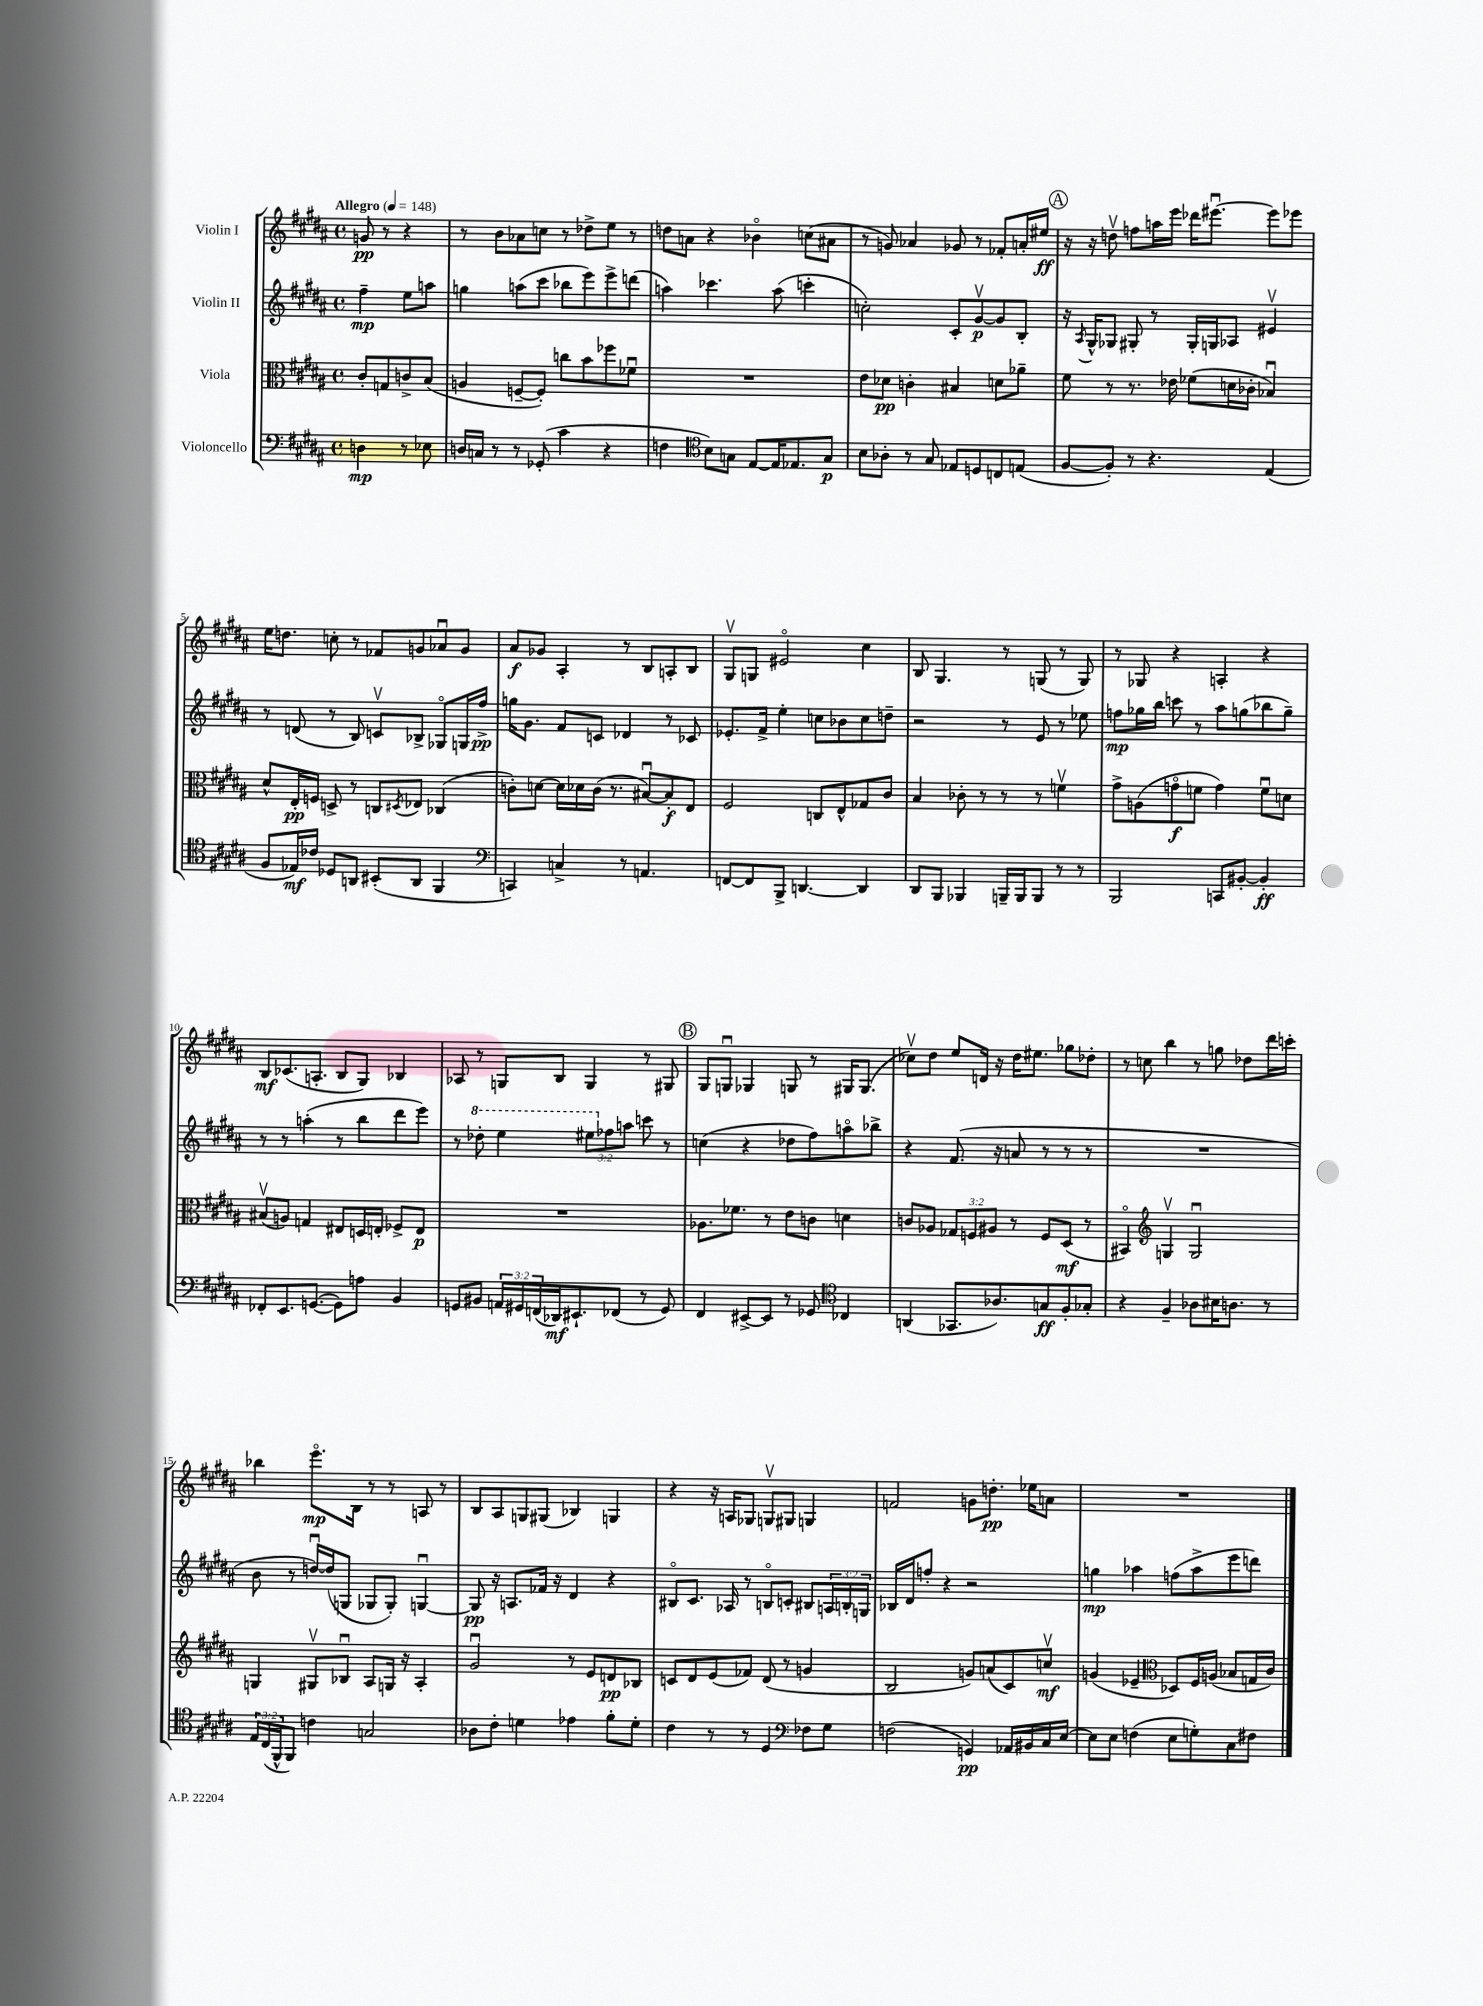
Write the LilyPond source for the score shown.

<<
\new StaffGroup <<
\new Staff = "s0" \with { instrumentName = "Violin I" } {
    \clef treble \key b \major \defaultTimeSignature \time 4/4 \partial 2 \tempo "Allegro" 4 = 148
    g'8\pp r8 r4 |
    r8 b'8 aes'8 c''8 r8 des''8-> e''8 r8 |
    d''8 a'8 r4 bes'4\flageolet c''8( ais'8 |
    r8 g'8) aes'4 ges'8 r8 fes'8-. a'16-. eis''16\ff |
    \mark \markup { \circle "A" } r16 r16 d''8\upbow f''8 a''16 e'''16 des'''16 eis'''8.~\downbow eis'''8 ees'''8 |
    e''16 d''8. c''8-. r8 fes'8 g'8 aes'8\downbow g'8 |
    ais'8\f ges'8 ais4-. r8 b8 a8-. b8 |
    gis8\upbow g8 eis'2\flageolet cis''4 |
    b8 gis4. r8 g8( r8 g8) |
    r8 ges8 r4 a4-. r4 |
    b8\mf ces'8.( a8.-. b8 gis8) bes4 |
    aes8 r8 g8 b8 g4 r8 gis8 |
    \mark \markup { \circle "B" } gis8 g8\downbow ges4 g8 r8 gis16 gis8.( |
    ces''8\upbow) dis''8 e''8 d'16 r16 dis''16 eis''8. ges''8 des''8-. |
    r8 c''8 b''4 r8 g''8 des''8 dis'''16 c'''16-. |
    bes''4 e'''8.\flageolet\mp b16 r8 r8 a8 r8 |
    b8 ais8 g8 gis8( bes4) g4 |
    r4 r16 a16 ges8 g8\upbow gis8 g4 |
    f'2 g'8 d''8.-.\pp ees''16 a'8 |
    R1 \bar "|." |
}
\new Staff = "s1" \with { instrumentName = "Violin II" } {
    \clef treble \key b \major \defaultTimeSignature \time 4/4 \override Staff.TupletNumber.text = #tuplet-number::calc-fraction-text \partial 2
    fis''4--\mp e''8 a''8 |
    g''4 a''8( cis'''8 bes''8 e'''8) e'''8-> d'''8( |
    a''4) ces'''4. a''8( c'''4-. |
    c''2-.) cis'8-. gis'8~\upbow\p gis'8 b8-. |
    \mark \markup { \circle "A" } r16 \acciaccatura { ais8 } gis16-^ ges8 gis8-. r8 gis16-. g16 aes8 eis'4\upbow |
    r8 d'8( r8 b8) c'8\upbow bes8-> ges8\flageolet g16 fis''16->\pp |
    g''16 gis'8. fis'8 c'8 des'4 r8 ces'8 |
    ees'8.-. fis'16-> e''4-. c''8 bes'8 c''8 d''8-- |
    r2 r8 e'8 r8 ees''8 |
    f''8\mp ges''16 b''16 c'''8 r8 ais''8 g''8( bes''8 g''8--) |
    r8 r8 a''4-.( r8 b''8 dis'''8 e'''8) |
    r8 \ottava #1 des'''8-. e'''4 \tuplet 3/2 { eis'''8 \ottava #0 fes''8 a''8 } c'''8 r8 |
    \mark \markup { \circle "B" } c''4( r4 des''8 fis''8) a''8\flageolet bes''8-> |
    r4 fis'8.( r16 a'8 r8 r8 r8 |
    R1 |
    b'8 r8 d''16~\downbow) d''16( g8 ges8 ges8-.) g4~\downbow |
    g8\pp r16 a8. fes'16 r16 dis'4 r4 |
    bis8\flageolet cis'8. aes16 r8 b8\flageolet c'8-. bis8 \tuplet 3/2 { a16 b16-. g16 } |
    bes16 dis'16 f''8-. r4 r2 |
    g''4\mp aes''4 f''8( aes''8-> e'''8 d'''8) \bar "|." |
}
\new Staff = "s2" \with { instrumentName = "Viola" } {
    \clef alto \key b \major \defaultTimeSignature \time 4/4 \override Staff.TupletNumber.text = #tuplet-number::calc-fraction-text \partial 2
    cis'8-. g8 c'8-> b8( |
    a4 f8~-- f8-.) c''8 b'8 fes''8 fes'8\downbow |
    R1 |
    e'8 des'8\pp c'4-. bis4 d'8 aes'8-- |
    \mark \markup { \circle "A" } fis'8 r8 r8. ees'16 fes'8( d'16 ces'16-. bes4\downbow) |
    dis'8-^ e16-.\pp f16 d8-> r8 c8 \acciaccatura { dis8 } ees8 ces4( |
    c'8-.) d'8~ d'16 des'16 c'16( r8. bis8~\downbow) bis8-.\f e8 |
    fis2 c8 e8-^ ges8 cis'8 |
    b4 ces'8-. r8 r8 r8 f'4\upbow |
    gis'8-> a8( g'8\flageolet\f f'8 g'4) f'8\downbow d'8 |
    bis8\upbow( a8) g4 eis8 d16 e16-. fes8-> e8\p |
    R1 |
    \mark \markup { \circle "B" } aes8. fes'8. r8 e'8 c'8 d'4 |
    c'8 aes8 \tuplet 3/2 { ges8 f8 ais8 } r8 f8 dis8\mf( r8 |
    bis,4\flageolet) \clef treble g4\upbow g2\downbow |
    g4 gis8\upbow bes8\downbow ais8 g16 r16 ais4-. |
    gis'2\downbow r8 e'8 d'8\pp bes8 |
    c'8 dis'8 e'8( fes'8) dis'8( r8 g'4 |
    b2 g'8) a'8( cis'8) c''8\upbow\mf |
    g'4( ees'4-- \clef alto des8) fis16 a16( bes8 g16 cis'16) \bar "|." |
}
\new Staff = "s3" \with { instrumentName = "Violoncello" } {
    \clef bass \key b \major \defaultTimeSignature \time 4/4 \override Staff.TupletNumber.text = #tuplet-number::calc-fraction-text \partial 2
    d4\mp r8 ees8 |
    d16 c16 r8 r8 ges,8-.( cis'4 r4 |
    f4 \clef tenor b8) g8 e8~ e16 ees8. g8\p |
    b8 aes8-. r8 gis8 ees8 d8 c8 e8( |
    \mark \markup { \circle "A" } fis8~ fis8-.) r8 r4. e4( |
    fis8 ees16\mf) ces'16 des8 a,8 bis,8-.( a,8 fis,4 |
    \clef bass c,4) c4-> r8 a,4. |
    f,8~ f,8 b,,8-> d,4.~ d,4 |
    dis,8 b,,8 bes,,4 b,,16-- b,,16 b,,8 r8 r8 |
    b,,2 c,8 bis,8~-. bis,4-.\ff |
    fes,8-. e,8. g,8.~( g,8) a8 b,4 |
    g,8 bis,8 \tuplet 3/2 { a,16 gis,16 f,16( } des,16\mf) eis,8.-! fes,8( r8 gis,8) |
    \mark \markup { \circle "B" } fis,4 eis,8~-> eis,8 r8 ges,8 \clef tenor ces4 |
    a,4( ges,8. aes8.) g8\ff fis8-. ges8-. |
    r4 fis4-- aes8 bis16 a8. r8 |
    \tuplet 3/2 { e16 cis16( fis,16-^ } fis,8) c'4 g2 |
    aes8 cis'8-. d'4 ees'4 fis'8-. d'8-. |
    cis'4 r8 r8 dis4 \clef bass fes8 gis8 |
    f2( g,4\pp) aes,16 bis,16 cis16 e16~ |
    e8 e8 f4( e8 g8-.) cis8 fis8 \bar "|." |
}
>>
>>
